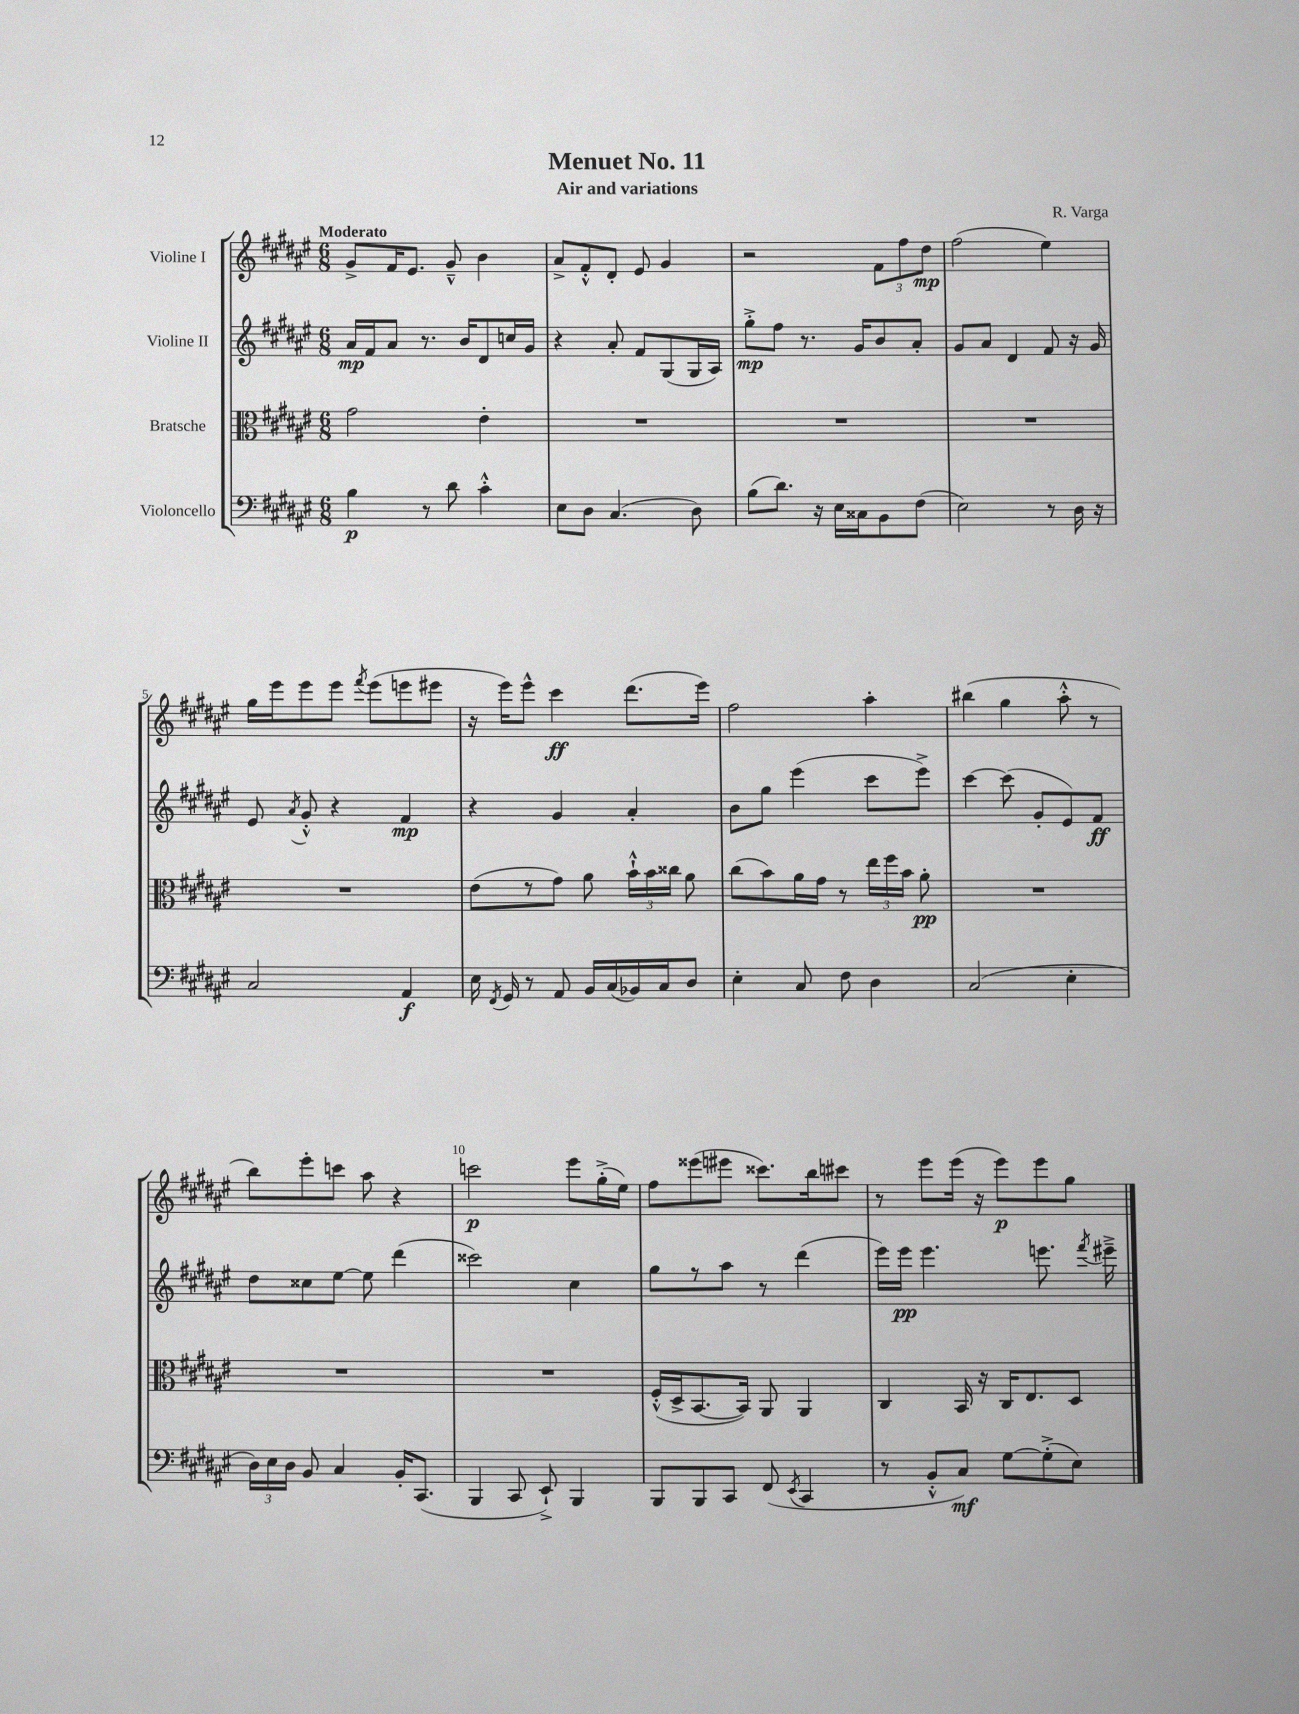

**kern	**kern	**kern	**kern
*staff4	*staff3	*staff2	*staff1
*clefF4	*clefC3	*clefG2	*clefG2
*k[f#c#g#d#a#e#]	*k[f#c#g#d#a#e#]	*k[f#c#g#d#a#e#]	*k[f#c#g#d#a#e#]
*M6/8	*M6/8	*M6/8	*M6/8
4B	2g#	16a#	8g#^
.	.	16f#	.
.	.	8a#	16f#
.	.	.	8.e#
8r	.	8.r	.
8d#	.	.	8g#~^^
.	.	16b	.
4c#'^^	4e#'	8d#	4b
.	.	16cc	.
.	.	16g#	.
=	=	=	=
8E#	2.r	4r	8a#^
8D#	.	.	8f#'^^
(4.C#	.	8a#'	8d#'
.	.	8f#	8e#
.	.	(8G#	4g#
8D#)	.	16G#	.
.	.	16A#)	.
=	=	=	=
(8B	2.r	8gg#'^	2r
8.d#)	.	8ff#	.
.	.	8.r	.
16r	.	.	.
16E#	.	.	.
16C##	.	16g#	.
8BB	.	8b	12f#
.	.	.	12ff#
(8F#	.	8a#'	.
.	.	.	12dd#
=	=	=	=
2E#)	2.r	8g#	(2ff#
.	.	8a#	.
.	.	4d#	.
8r	.	8f#	4ee#)
16D#	.	16r	.
16r	.	16g#	.
=	=	=	=
2C#	2.r	8e#	16gg#
.	.	.	16eee#
.	.	8qa#	.
.	.	8g#'^^	8eee#
.	.	4r	8eee#
.	.	.	8qfff#
.	.	.	(8eee#
4AA#	.	4f#	8eee
.	.	.	8eee#
=	=	=	=
16E#	(8e#	4r	16r
8qFF#	.	.	.
16GG#	.	.	16eee#)
8r	8r	.	8eee#^^
8AA#	8g#)	4g#	4ccc#
16BB	8a#	.	.
(16C#	.	.	.
16BB-)	24b`^^	4a#'	(8.ddd#
.	24b	.	.
16C#	.	.	.
.	24cc##	.	.
8D#	8a#	.	.
.	.	.	16eee#)
=	=	=	=
4E#'	(8cc#	8b	2ff#
.	8b)	8gg#	.
8C#	16a#	(4eee#	.
.	16g#	.	.
8F#	8r	.	.
4D#	24ee#	8ccc#	4aa#'
.	24ff#	.	.
.	24b	.	.
.	8a#'	8eee#^)	.
=	=	=	=
(2C#	2.r	[4ccc#	(4bb#
.	.	(8ccc#]	4gg#
.	.	8g#'	.
4E#'	.	8e#)	8aa#'^^
.	.	8f#	8r
=	=	=	=
24D#)	2.r	8dd#	8bb)
24E#	.	.	.
24D#	.	.	.
8BB	.	8cc##	8eee#'
4C#	.	[8ee#	8ccc
.	.	8ee#]	8aa#
16BB'	.	(4ddd#	4r
(8.CC#	.	.	.
=	=	=	=
4BBB	2.r	2ccc##)	2ccc
8CC#	.	.	.
8EE#`^)	.	.	.
4BBB	.	4cc#	8eee#
.	.	.	(16gg#'^
.	.	.	16ee#)
=	=	=	=
8BBB	(16F#'^^	8gg#	8ff#
.	16D#^	.	.
8BBB	[8.BB	8r	(8eee##
8CC#	.	8aa#	8eee#
.	16BB])	.	.
(8FF#	8AA#	8r	8.ccc##)
8qEE#	.	.	.
4CC#	4AA#	(4ddd#	.
.	.	.	16bb
.	.	.	8ccc#
=	=	=	=
8r	4C#	16eee#)	8r
.	.	16eee#	.
8BB'^^	.	4.eee#	8eee#
8C#)	16BB	.	(16eee#
.	16r	.	16r
[8G#	16C#	.	8eee#)
.	8.E#	.	.
(8G#'^]	.	8.eee	8eee#
8E#)	8D#	.	8gg#
.	.	8qfff#	.
.	.	16eee#~^	.
==	==	==	==
*-	*-	*-	*-
